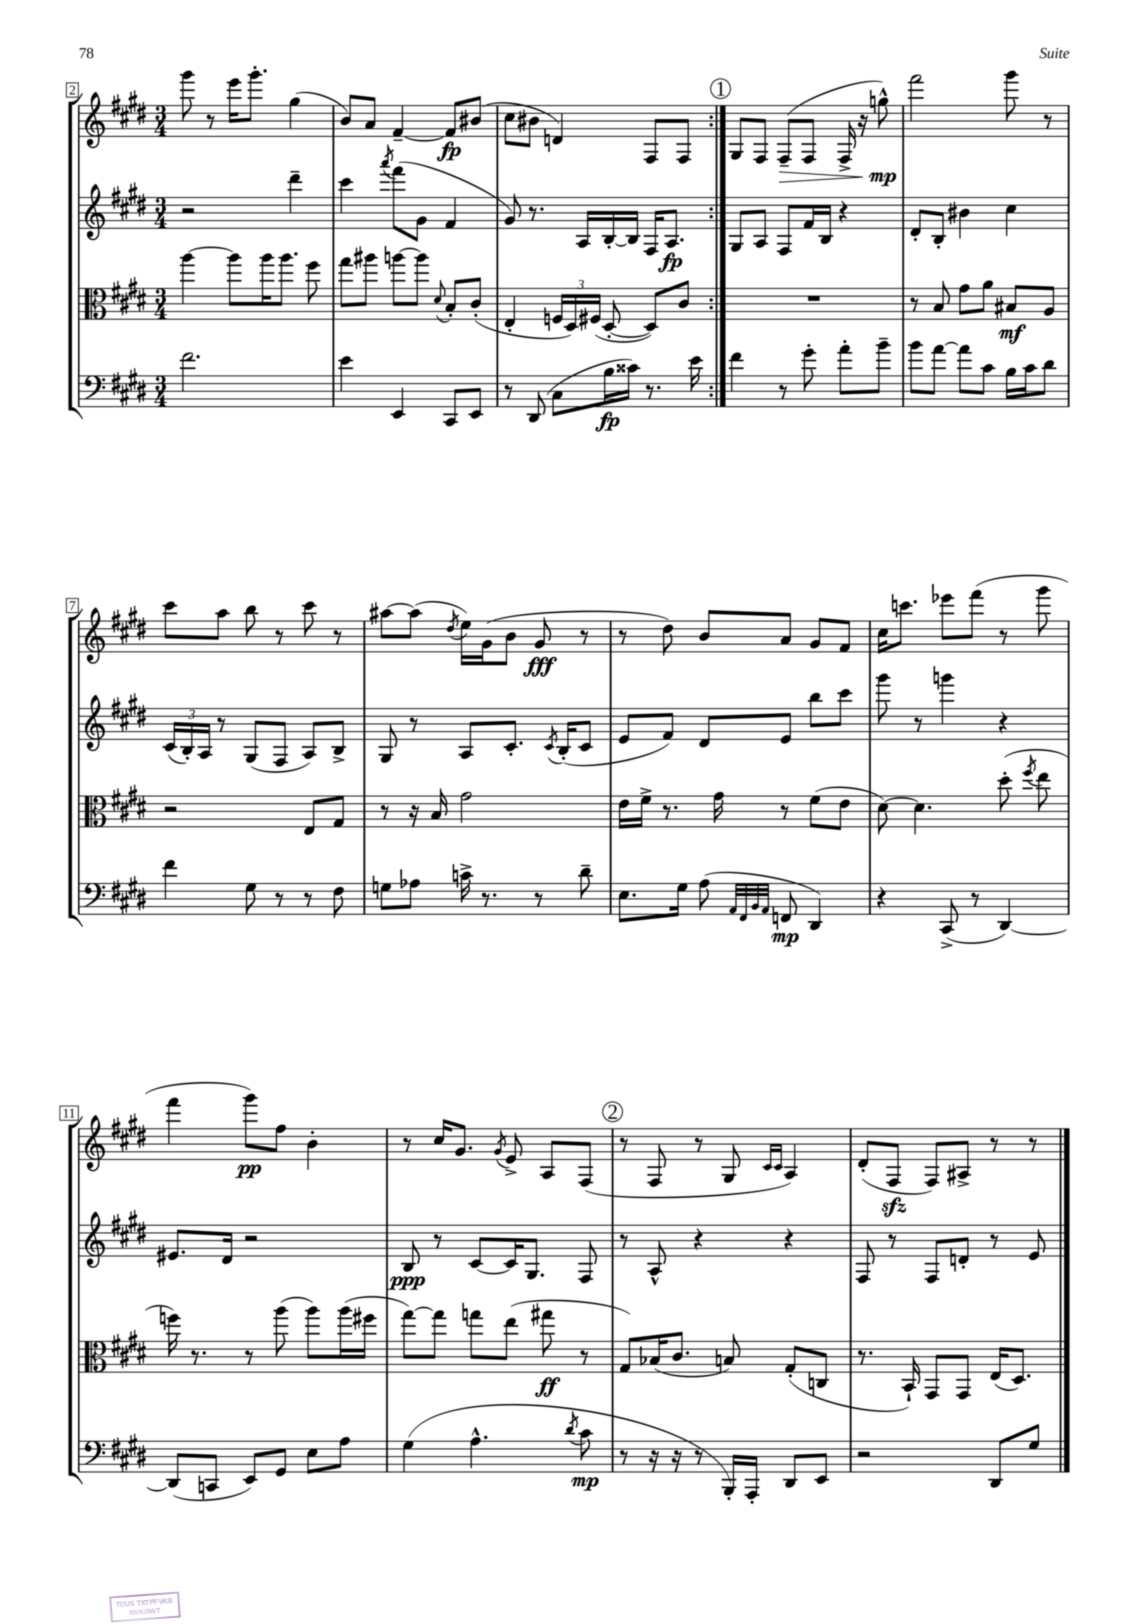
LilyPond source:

<<
\new StaffGroup <<
\new Staff = "s0" {
    \clef treble \key e \major \numericTimeSignature \time 3/4
    \autoBeamOff \repeat volta 2 { gis'''8 r8 e'''16[ gis'''8.]-. gis''4( |
    b'8[) a'8] fis'4~-- fis'8[\fp bis'8]( |
    cis''8[ bis'8] d'4) fis8[ fis8] | }
    \mark \markup { \circle "1" } gis8[ fis8] fis8[--\>( fis8] fis16-> r16 g''8-^\mp\!) |
    fis'''2 gis'''8 r8 |
    cis'''8[ a''8] b''8 r8 cis'''8 r8 |
    ais''8[~ ais''8]( \acciaccatura { dis''8 } e''16[) gis'16( b'8] gis'8\fff r8 |
    r8 dis''8) b'8[ a'8] gis'8[ fis'8] |
    cis''16[ c'''8.] ees'''8[ fis'''8]( r8 gis'''8 |
    fis'''4 gis'''8[\pp) fis''8] b'4-. |
    r8 cis''16[ gis'8.] \acciaccatura { gis'8 } e'8-> a8[ fis8]( |
    \mark \markup { \circle "2" } r8 fis8 r8 gis8 \grace { cis'16[ cis'16] } a4) |
    dis'8[-.( fis8]\sfz fis8[) ais8]-> r8 r8 \bar "|." |
}
\new Staff = "s1" {
    \clef treble \key e \major \numericTimeSignature \time 3/4
    \autoBeamOff \repeat volta 2 { r2 dis'''4-- |
    cis'''4 \acciaccatura { a'''8 } fis'''8[( gis'8] fis'4 |
    gis'8) r8. a16[ b16~-. b16] fis16[ a8.]\fp | }
    \mark \markup { \circle "1" } gis8[ a8] fis8[ fis'16 b16] r4 |
    dis'8[-. b8]-. bis'4 cis''4 |
    \tuplet 3/2 { cis'16[( b16-.) a16] } r8 gis8[( fis8] a8[) b8]-> |
    gis8 r8 a8[ cis'8.]-. \acciaccatura { cis'8 } b16[-.( cis'8] |
    e'8[ fis'8]) dis'8[ e'8] b''8[ cis'''8] |
    gis'''8 r8 g'''4 r4 |
    eis'8.[ dis'16] r2 |
    b8\ppp r8 cis'8[~ cis'16 gis8.] fis8 |
    \mark \markup { \circle "2" } r8 a8-^ r4 r4 |
    fis8 r8 fis8[ d'8]-. r8 e'8 \bar "|." |
}
\new Staff = "s2" {
    \clef alto \key e \major \numericTimeSignature \time 3/4
    \autoBeamOff \repeat volta 2 { a''4~ a''8[ a''16 a''8.] fis''8 |
    gis''8[ ais''8] a''8[~ a''8] \appoggiatura { dis'8 } b8[-. cis'8]-.( |
    e4-. \tuplet 3/2 { f16[ dis16) fis16]( } dis8~-. dis8[) cis'8] | }
    \mark \markup { \circle "1" } R2. |
    r8 b8 gis'8[ a'8] bis8[\mf a8] |
    r2 e8[ gis8] |
    r8 r16 b16 gis'2 |
    e'16[ fis'16]-> r8. gis'16 r8 fis'8[( e'8] |
    dis'8~) dis'4. dis''8-.( \acciaccatura { fis''8 } e''8 |
    f''16) r8. r8 a''8( a''8[) a''16( fis''16] |
    gis''8[~) gis''8] g''8[ e''8]( gis''8\ff r8 |
    \mark \markup { \circle "2" } gis8[) bes16( cis'8.] b8) gis8[-.( c8] |
    r8. b,16-!) gis,8[ gis,8] e16[( dis8.]) \bar "|." |
}
\new Staff = "s3" {
    \clef bass \key e \major \numericTimeSignature \time 3/4
    \autoBeamOff \repeat volta 2 { fis'2. |
    e'4 e,4 cis,8[ e,8] |
    r8 dis,8( cis8[ b16\fp cisis'16]) r8. e'16 | }
    \mark \markup { \circle "1" } fis'4 r8 gis'8-. a'8[-. b'8]-- |
    b'8[ a'8]~ a'8[ cis'8] b16[ cis'16 dis'8] |
    fis'4 gis8 r8 r8 fis8 |
    g8[ aes8] c'16-> r8. r8 dis'8-- |
    e8.[ gis16] a8( \grace { a,32[ fis,32 b,32 a,32] } f,8\mp dis,4) |
    r4 cis,8->( r8 dis,4~) |
    dis,8[( c,8] e,8[) gis,8] e8[ a8] |
    gis4( a4.-^ \acciaccatura { dis'8 } cis'8\mp |
    \mark \markup { \circle "2" } r8 r16 r16 r8 b,,16[-.) a,,16]-. dis,8[ e,8] |
    r2 dis,8[ gis8] \bar "|." |
}
>>
>>
\layout { \context { \Score currentBarNumber = #2 \override BarNumber.stencil = #(make-stencil-boxer 0.1 0.3 ly:text-interface::print) } }
